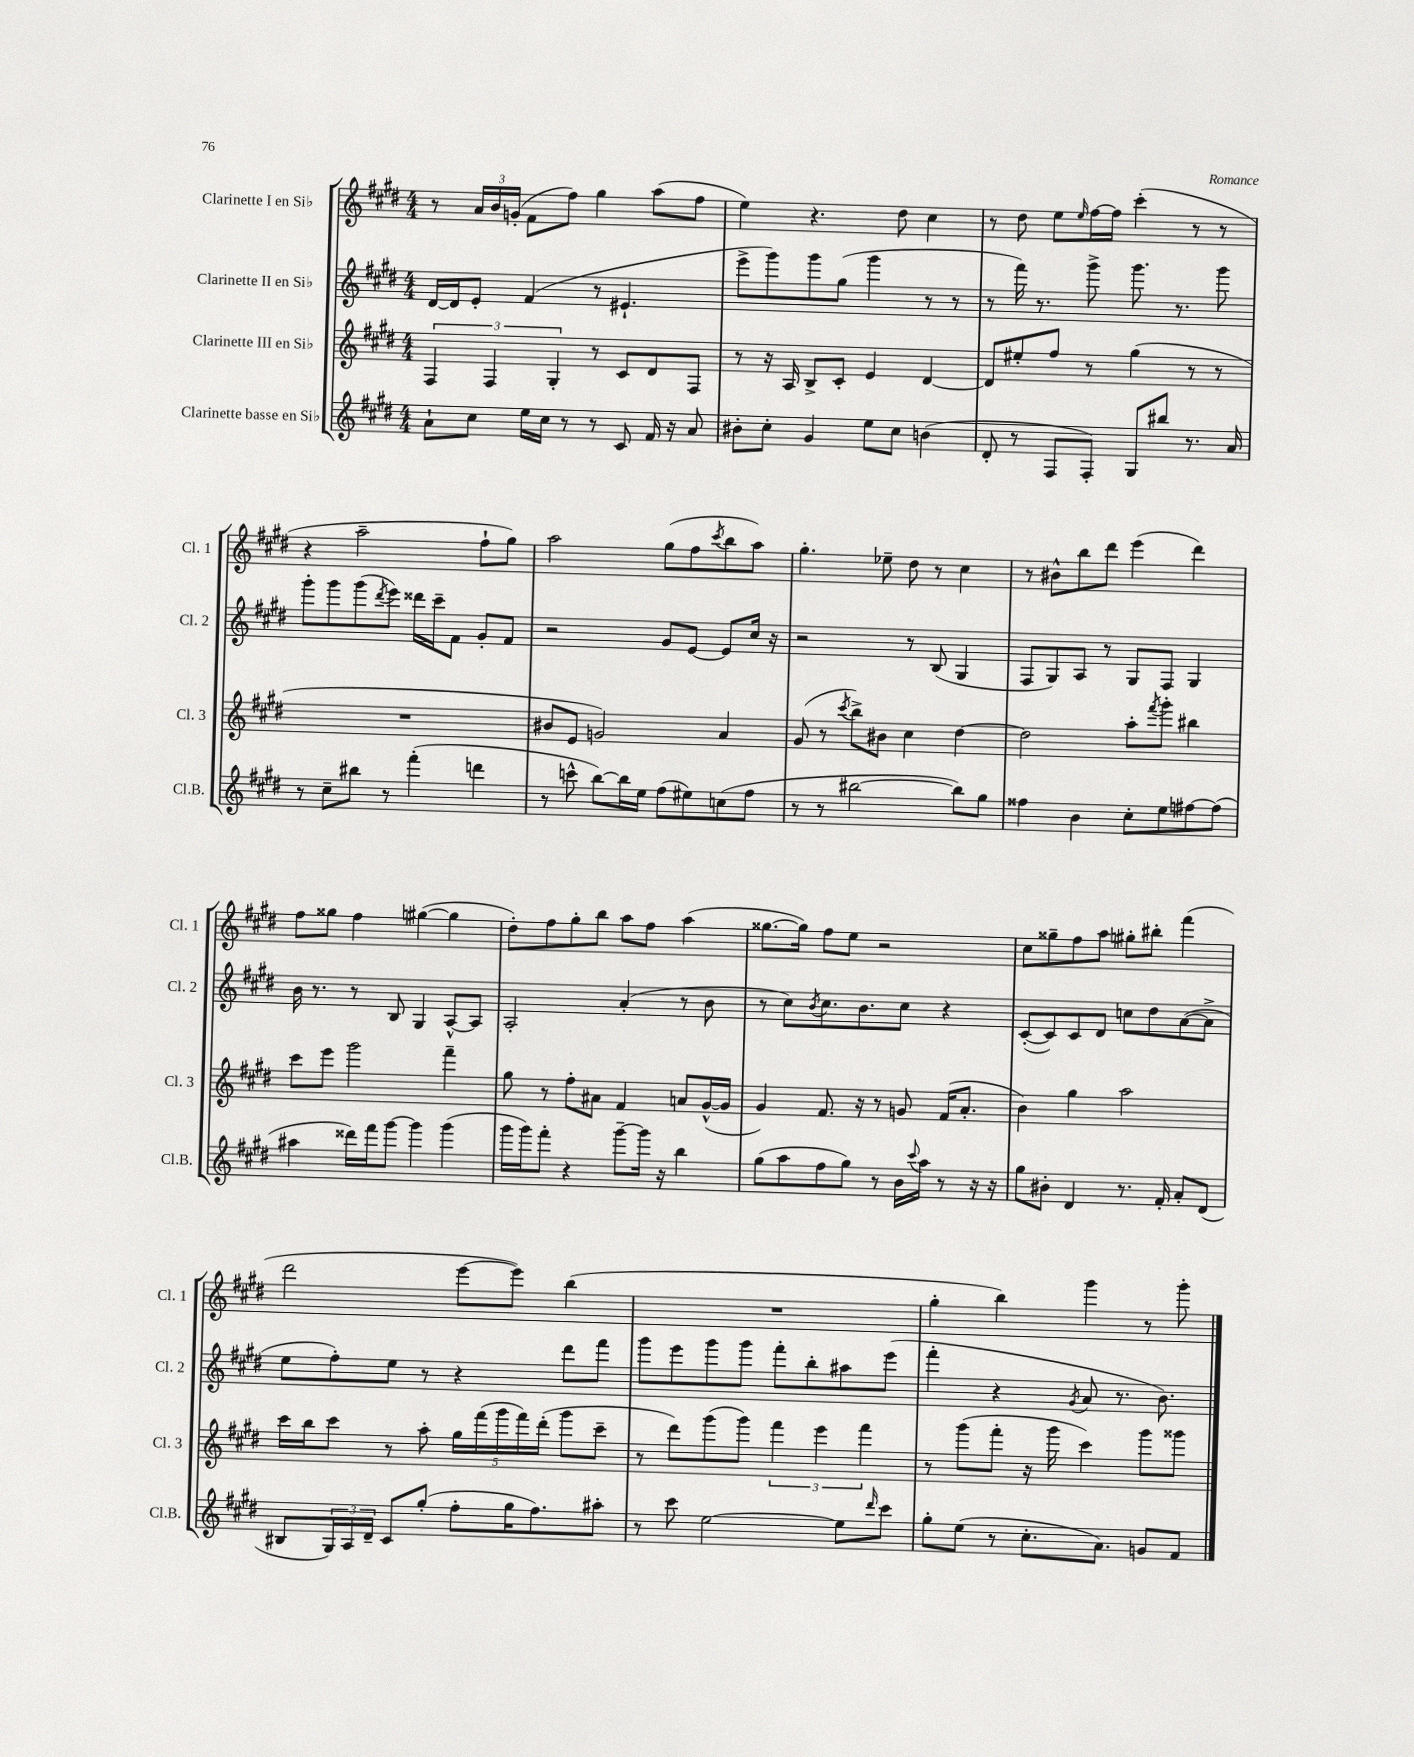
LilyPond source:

<<
\new StaffGroup <<
\new Staff = "s0" \with { instrumentName = "Clarinette I en Sib" shortInstrumentName = "Cl. 1" } {
    \clef treble \key e \major \numericTimeSignature \time 4/4
    r8 \tuplet 3/2 { a'16 b'16 g'16-.( } fis'8 fis''8) gis''4 a''8( fis''8 |
    e''4) r4. dis''8 cis''4 |
    r8 dis''8 e''8 \grace { e''16 } fis''16~ fis''16 cis'''4-.( r8 r8 |
    r4 a''2-- fis''8-! gis''8) |
    a''2 gis''8( fis''8 \acciaccatura { cis'''8 } b''8 a''8) |
    gis''4.-. ees''8-- dis''8 r8 cis''4 |
    r8 bis'8-^ b''8 dis'''8 e'''4( dis'''4) |
    fis''8 gisis''8 fis''4 gis''4~( gis''4 |
    dis''8-.) fis''8 gis''8-. b''8 a''8 fis''8 a''4( |
    gisis''8.~ gisis''16) fis''8 e''8 r2 |
    cis''8 gisis''8-- fis''8 a''8 gis''8-. bis''8-. fis'''4( |
    dis'''2 e'''8~ e'''8) b''4( |
    R1 |
    gis''4-. b''4) gis'''4 r8 gis'''8-. \bar "|." |
}
\new Staff = "s1" \with { instrumentName = "Clarinette II en Sib" shortInstrumentName = "Cl. 2" } {
    \clef treble \key e \major \numericTimeSignature \time 4/4
    dis'16~ dis'16 e'8-. fis'4( r8 eis'4.-! |
    e'''8-> gis'''8) gis'''8 gis''8( gis'''4 r8 r8 |
    r8 fis'''16) r8. gis'''8-> gis'''8. r8. gis'''8 |
    gis'''8-. gis'''8 gis'''8( \acciaccatura { dis'''8 } e'''8) disis'''16 cis'''16-- fis'8 gis'8-. fis'8 |
    r2 gis'8 e'8~ e'8 cis''16 r16 |
    r2 r8 b8( gis4 |
    fis8 gis8) a8 r8 gis8 fis8 gis4 |
    b'16 r8. r8 b8 gis4 a8~-^ a8 |
    a2-. a'4-.( r8 b'8 |
    r8 cis''8) \acciaccatura { b'8 } cis''8. b'8. cis''8 r4 |
    cis'8~-.( cis'8) cis'8 dis'8 c''8 dis''8 a'8~( a'8-> |
    e''8 fis''8-.) e''8 r8 r4 dis'''8 fis'''8 |
    gis'''8 e'''8 gis'''8 gis'''8 fis'''8-. b''8-. ais''8 e'''8( |
    fis'''4-. r4 \acciaccatura { gis'8 } a'8 r8. b'8.) \bar "|." |
}
\new Staff = "s2" \with { instrumentName = "Clarinette III en Sib" shortInstrumentName = "Cl. 3" } {
    \clef treble \key e \major \numericTimeSignature \time 4/4
    \tuplet 3/2 { fis4 fis4 gis4-. } r8 cis'8 dis'8 fis8 |
    r8 r16 a16 b8-> cis'8-. e'4 dis'4~ |
    dis'8 eis''8-. fis''8 r8 gis''4( r8 r8 |
    R1 |
    bis'8 e'8 g'2) a'4 |
    gis'8( r8 \acciaccatura { cis'''8 } b''8->) bis'8 cis''4 dis''4~ |
    dis''2 a''8-. \acciaccatura { fis'''8 } gis'''8-. bis''4 |
    cis'''8 e'''8 gis'''2 fis'''4-- |
    gis''8 r8 fis''8-. ais'8 fis'4 a'8 gis'16~-^( gis'16 |
    gis'4) fis'8. r16 r8 g'8 fis'16( a'8.-. |
    b'4) gis''4 a''2 |
    cis'''16 b''16 cis'''8 r8 a''8-. \tuplet 5/4 { gis''16 fis'''16( gis'''16 fis'''16) dis'''16-.( } gis'''8 cis'''8-- |
    r8 dis'''8) gis'''8( gis'''8) \tuplet 3/2 { fis'''4 e'''4 fis'''4 } |
    r8 gis'''8( fis'''8-. r16 gis'''16 cis'''4) gis'''8 gisis'''8 \bar "|." |
}
\new Staff = "s3" \with { instrumentName = "Clarinette basse en Sib" shortInstrumentName = "Cl.B." } {
    \clef treble \key e \major \numericTimeSignature \time 4/4
    a'8-! cis''8 e''16 cis''16 r8 r8 cis'8 fis'16 r16 a'8 |
    bis'8-. cis''8-. gis'4 e''8 cis''8 b'4( |
    dis'8-. r8 fis8 fis8-.) gis8 bis''8 r8. a'16 |
    r8 cis''8-- bis''8 r8 fis'''4-.( d'''4 |
    r8 c'''8-^ b''8~) b''16 e''16 fis''8( eis''8) c''8( fis''8 |
    r8 r8 bis''2~ bis''8) gis''8 |
    fisis''4 b'4 cis''8-. e''8 fis''8~ fis''8( |
    ais''4 disis'''16) fis'''16 gis'''8~ gis'''4 gis'''4( |
    gis'''16 gis'''16) fis'''8-. r4 gis'''8~-- gis'''16 r16 b''4 |
    gis''8( a''8 fis''8 gis''8) r8 b'16 \appoggiatura { cis'''8 } a''16 r8 r16 r16 |
    gis''8 bis'8-. dis'4 r8. fis'16-. a'8-. dis'8( |
    bis8 \tuplet 3/2 { gis16) a16 dis'16-- } cis'8 gis''8-.( fis''8-. gis''16 fis''8.) ais''8-. |
    r8 cis'''8 e''2~ e''8 \grace { dis'''16 } cis'''8 |
    gis''8-. e''8( r8 cis''8.-. a'8.) g'8 fis'8 \bar "|." |
}
>>
>>
\layout { \context { \Score \remove "Bar_number_engraver" } }
